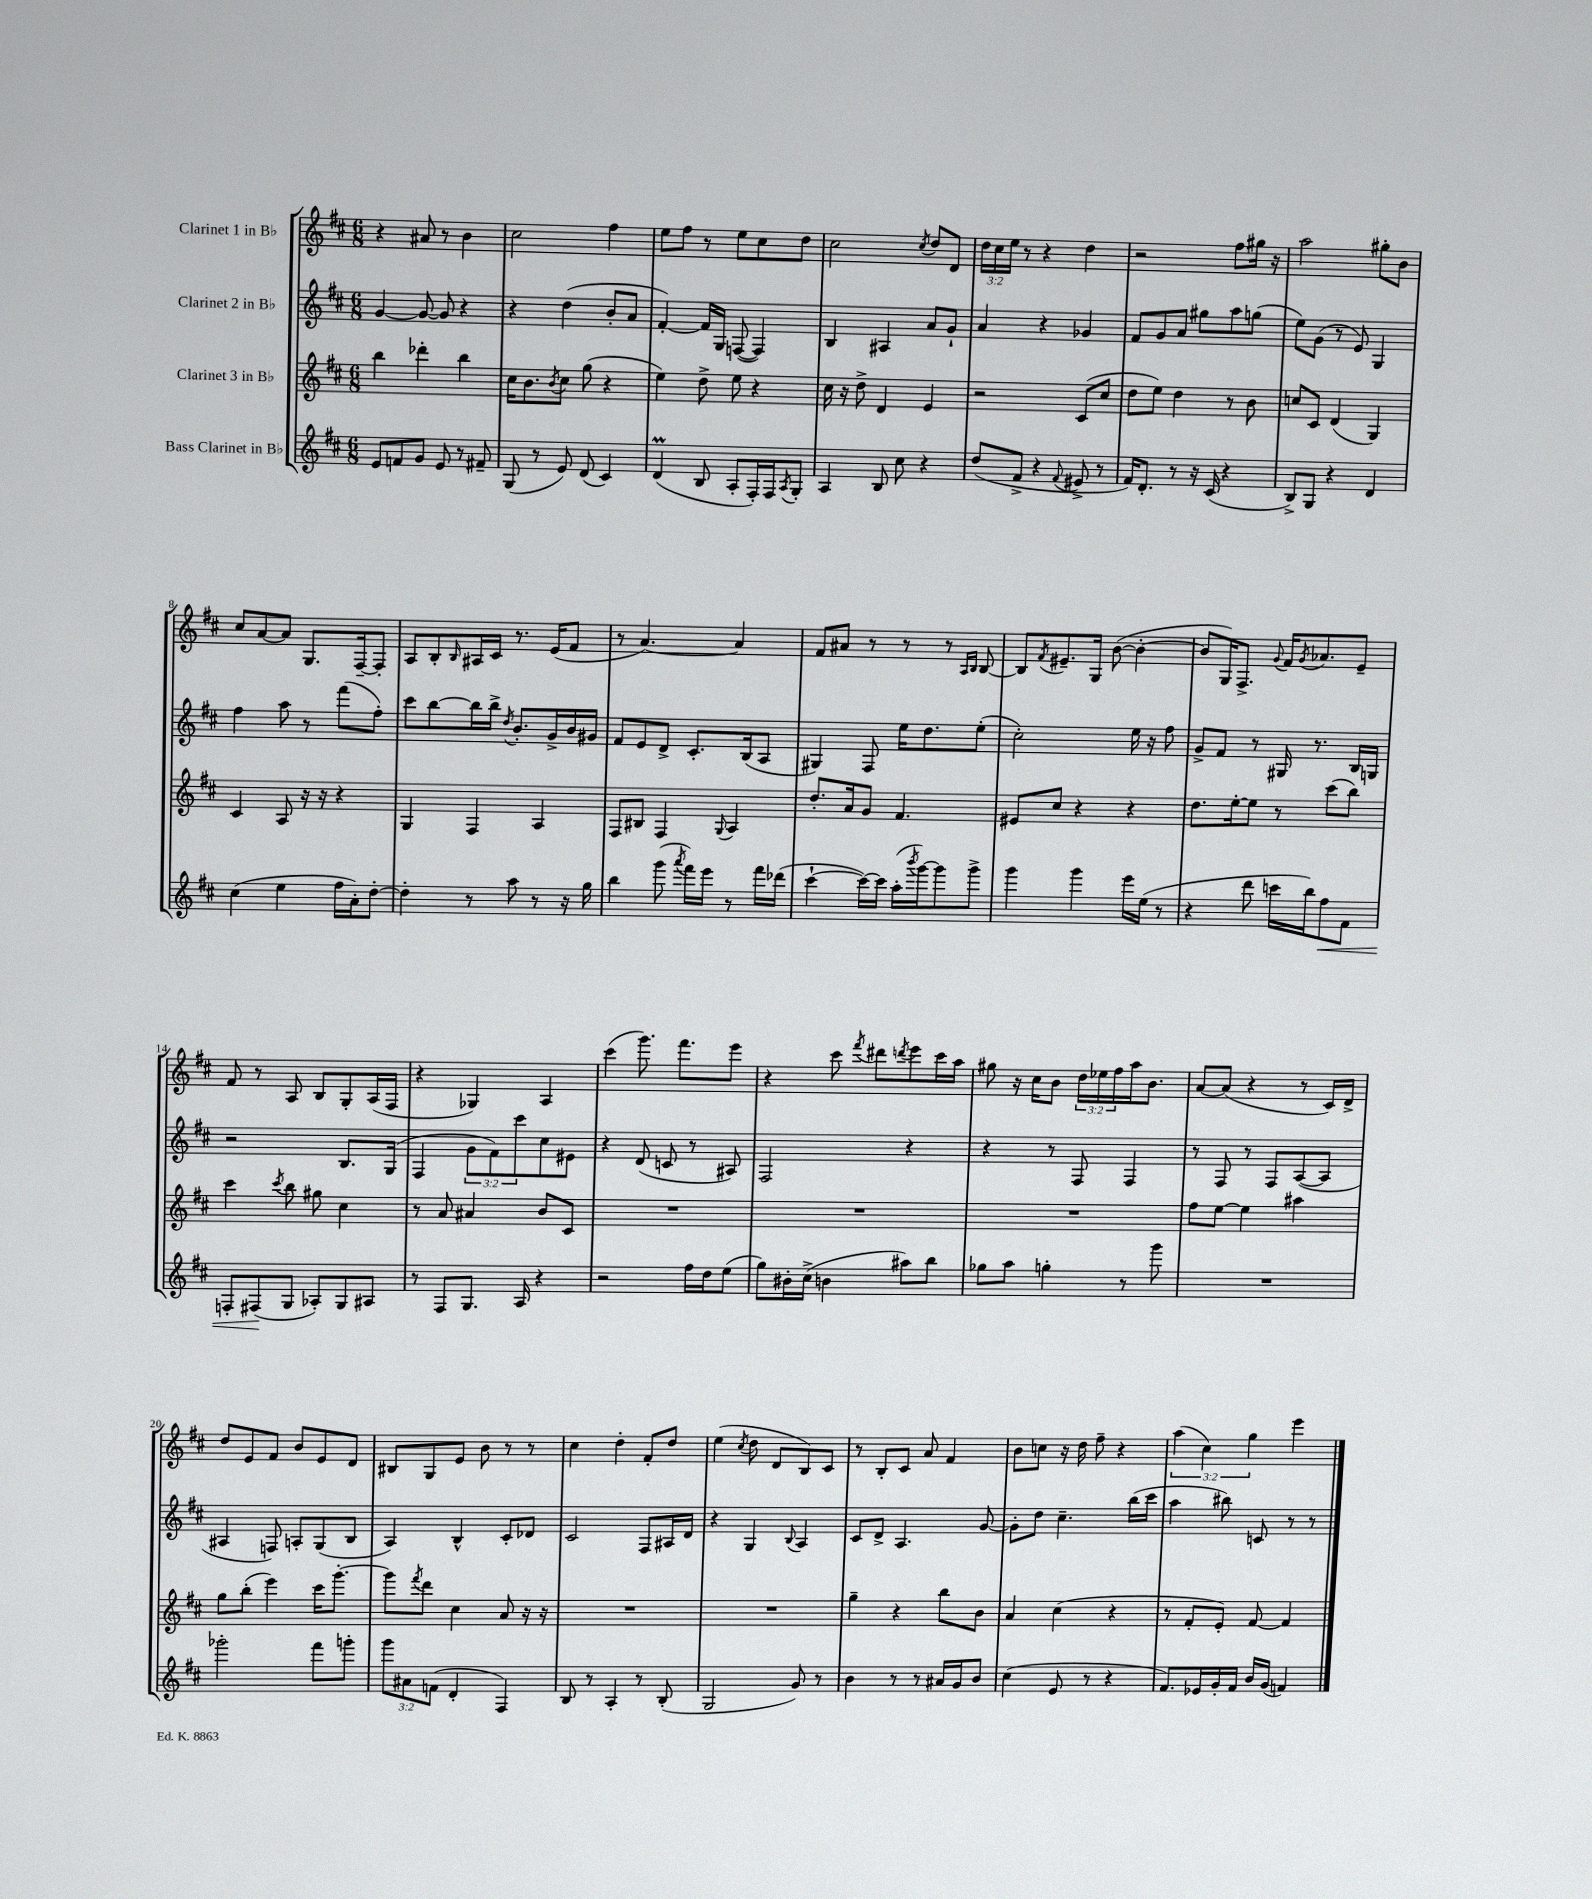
<<
\new StaffGroup <<
\new Staff = "s0" \with { instrumentName = "Clarinet 1 in Bb" } {
    \clef treble \key d \major \numericTimeSignature \time 6/8 \override Staff.TupletNumber.text = #tuplet-number::calc-fraction-text
    r4 ais'8 r8 b'4 |
    cis''2 fis''4 |
    e''8 fis''8 r8 e''8 cis''8 d''8 |
    cis''2 \acciaccatura { cis''8 } d''8 d'8 |
    \tuplet 3/2 { d''16 cis''16 e''16 } r8 r4 d''4 |
    r2 fis''8 gis''16 r16 |
    a''2 gis''8-. b'8 |
    cis''8 a'8~ a'8 g8. fis16~-- fis8-. |
    a8 b8-. \grace { b16 } ais16 cis'16 r8. e'16( fis'8 |
    r8 a'4.~) a'4 |
    fis'8 ais'8 r8 r8 r8 \grace { a16 b16 } b8~ |
    b8 \acciaccatura { fis'8 } eis'8.-- g16 b'8~( b'4~-. |
    b'8 g16) fis8.-> \appoggiatura { g'8 } fis'16 \acciaccatura { g'8 } aes'8. e'8-- |
    fis'8 r8 a8 b8 g8-. a16( fis16 |
    r4 ges4) a4 |
    cis'''4( g'''8.) fis'''8. e'''8 |
    r4 cis'''8 \acciaccatura { fis'''8 } dis'''8 \acciaccatura { d'''8 } e'''8 cis'''16 a''16 |
    gis''8 r16 cis''16 b'8 \tuplet 3/2 { d''16 ees''16 fis''16 } a''16 b'8. |
    a'8~ a'8( r4 r8 cis'16) d'16-> |
    d''8 e'8 fis'8 b'8 e'8 d'8 |
    bis8 g8 e'8 b'8 r8 r8 |
    cis''4 d''4-. fis'8-. d''8 |
    e''4( \acciaccatura { cis''8 } d''8 d'8 b8) cis'8 |
    r8 b8-. cis'8 a'8 fis'4 |
    b'8 c''8 r16 d''16 fis''8-- r4 |
    \tuplet 3/2 { a''4( cis''4) g''4 } e'''4 \bar "|." |
}
\new Staff = "s1" \with { instrumentName = "Clarinet 2 in Bb" } {
    \clef treble \key d \major \numericTimeSignature \time 6/8 \override Staff.TupletNumber.text = #tuplet-number::calc-fraction-text
    g'4~ g'8~ g'8 r4 |
    r4 d''4( b'8-. a'8 |
    fis'4~-.) fis'16 g16 f8~( f4) |
    b4 ais4 a'8 g'8-! |
    a'4 r4 ges'4 |
    fis'8 g'8 a'8 gis''8 a''8 g''8( |
    e''8) g'8( r8 e'8) g4 |
    fis''4 a''8 r8 fis'''8( fis''8-.) |
    cis'''8 b''8~ b''16 b''16-> \acciaccatura { d''8 } b'8.-. g'16-> b'16 gis'16 |
    fis'8 e'8 d'8-> cis'8.-. b16( a8 |
    gis4) fis8 e''16 d''8. e''8-.( |
    cis''2-.) e''16 r16 fis''8 |
    g'8-> fis'8 r8 gis16 r8. b16 g16 |
    r2 b8. g16( |
    fis4 \tuplet 3/2 { g'8 fis'8) cis'''8 } cis''8 eis'8 |
    r4 d'8( c'8 r8 ais8) |
    fis2 r4 |
    r4 r8 fis8 fis4 |
    r8 fis8 r8 fis8 a8~( a8 |
    ais4 f8) a8-. g8( b8 |
    a4) b4-^ cis'8-. des'8 |
    cis'2 fis8 ais16 d'16 |
    r4 g4 \appoggiatura { b8 } a4 |
    cis'8 d'8-> a4. g'8~ |
    g'8-. d''8 cis''4.-- b''16( cis'''16 |
    a''4 bis''8) c'8 r8 r8 \bar "|." |
}
\new Staff = "s2" \with { instrumentName = "Clarinet 3 in Bb" } {
    \clef treble \key d \major \numericTimeSignature \time 6/8
    b''4 des'''4-. b''4 |
    cis''16 b'8. \acciaccatura { b'8 } cis''8 g''8( r4 |
    e''4) d''8-> e''8 r4 |
    cis''16 r16 d''8-> d'4 e'4 |
    r2 cis'8( cis''8 |
    d''8 e''8) d''4 r8 b'8 |
    c''8 cis'8 d'4( g4) |
    cis'4 a8 r16 r16 r4 |
    g4 fis4 a4 |
    fis8 bis8 fis4 \appoggiatura { g8 } a4 |
    d''8.-. a'16 g'8 fis'4. |
    eis'8 cis''8 r4 r4 |
    d''8. e''16~-. e''8 r8 cis'''8( b''8) |
    cis'''4 \acciaccatura { cis'''8 } b''8 gis''8 cis''4 |
    r8 a'8 ais'4 b'8 cis'8 |
    R2. |
    R2. |
    R2. |
    fis''8 e''8~ e''4 ais''4 |
    g''8 b''8-.( e'''4) cis'''16 g'''8.~-. |
    g'''8 \acciaccatura { fis'''8 } d'''8 cis''4 a'8 r16 r16 |
    R2. |
    R2. |
    g''4-- r4 b''8 b'8 |
    a'4 cis''4( r4 |
    r8 fis'8-. e'8-.) fis'8~ fis'4 \bar "|." |
}
\new Staff = "s3" \with { instrumentName = "Bass Clarinet in Bb" } {
    \clef treble \key d \major \numericTimeSignature \time 6/8 \override Staff.TupletNumber.text = #tuplet-number::calc-fraction-text
    e'8 f'8 g'8 e'8 r8 fis'8-- |
    g8( r8 e'8) d'8( cis'4) |
    d'4\prall( b8 a8-. fis16-.) fis16 \acciaccatura { a8 } g8-. |
    a4 b8 cis''8 r4 |
    d''8( fis'8-> r4 \appoggiatura { fis'8 } eis'8-> r8 |
    fis'16) d'8.-. r8 r16 cis'16( r4 |
    b8->) g8 r4 d'4 |
    cis''4( e''4 fis''16 a'16-.) d''8~-. |
    d''4-. r8 a''8 r8 r16 g''16 |
    b''4 g'''8( \acciaccatura { a'''8 } fis'''16) e'''16 r8 fis'''16 des'''16( |
    cis'''4~-! cis'''16~) cis'''16 a''16-.( \acciaccatura { b'''8 } g'''16~) g'''8 g'''8-> |
    g'''4 g'''4 e'''16 e''16( r8 |
    r4 d'''8 c'''16 b''16) fis''8\< fis'8 |
    f8-. fis8\!( g8 aes8-.) g8 ais8 |
    r8 fis8 g8. a16 r4 |
    r2 fis''16 d''16 e''8( |
    g''8) bis'16-. cis''16->( b'4 ais''8) b''8 |
    ges''8 a''8 g''4-. r8 g'''8 |
    R2. |
    ges'''2-. fis'''8 g'''8-. |
    \tuplet 3/2 { g'''8 ais'8 f'8( } d'4-. fis4) |
    b8 r8 a4-. r8 b8-.( |
    g2 g'8) r8 |
    b'4 r8 r8 ais'16 g'16 b'8 |
    cis''4( e'8 r8 r4 |
    fis'8.) ees'16 g'16-. fis'16 b'16 g'16( f'4) \bar "|." |
}
>>
>>
